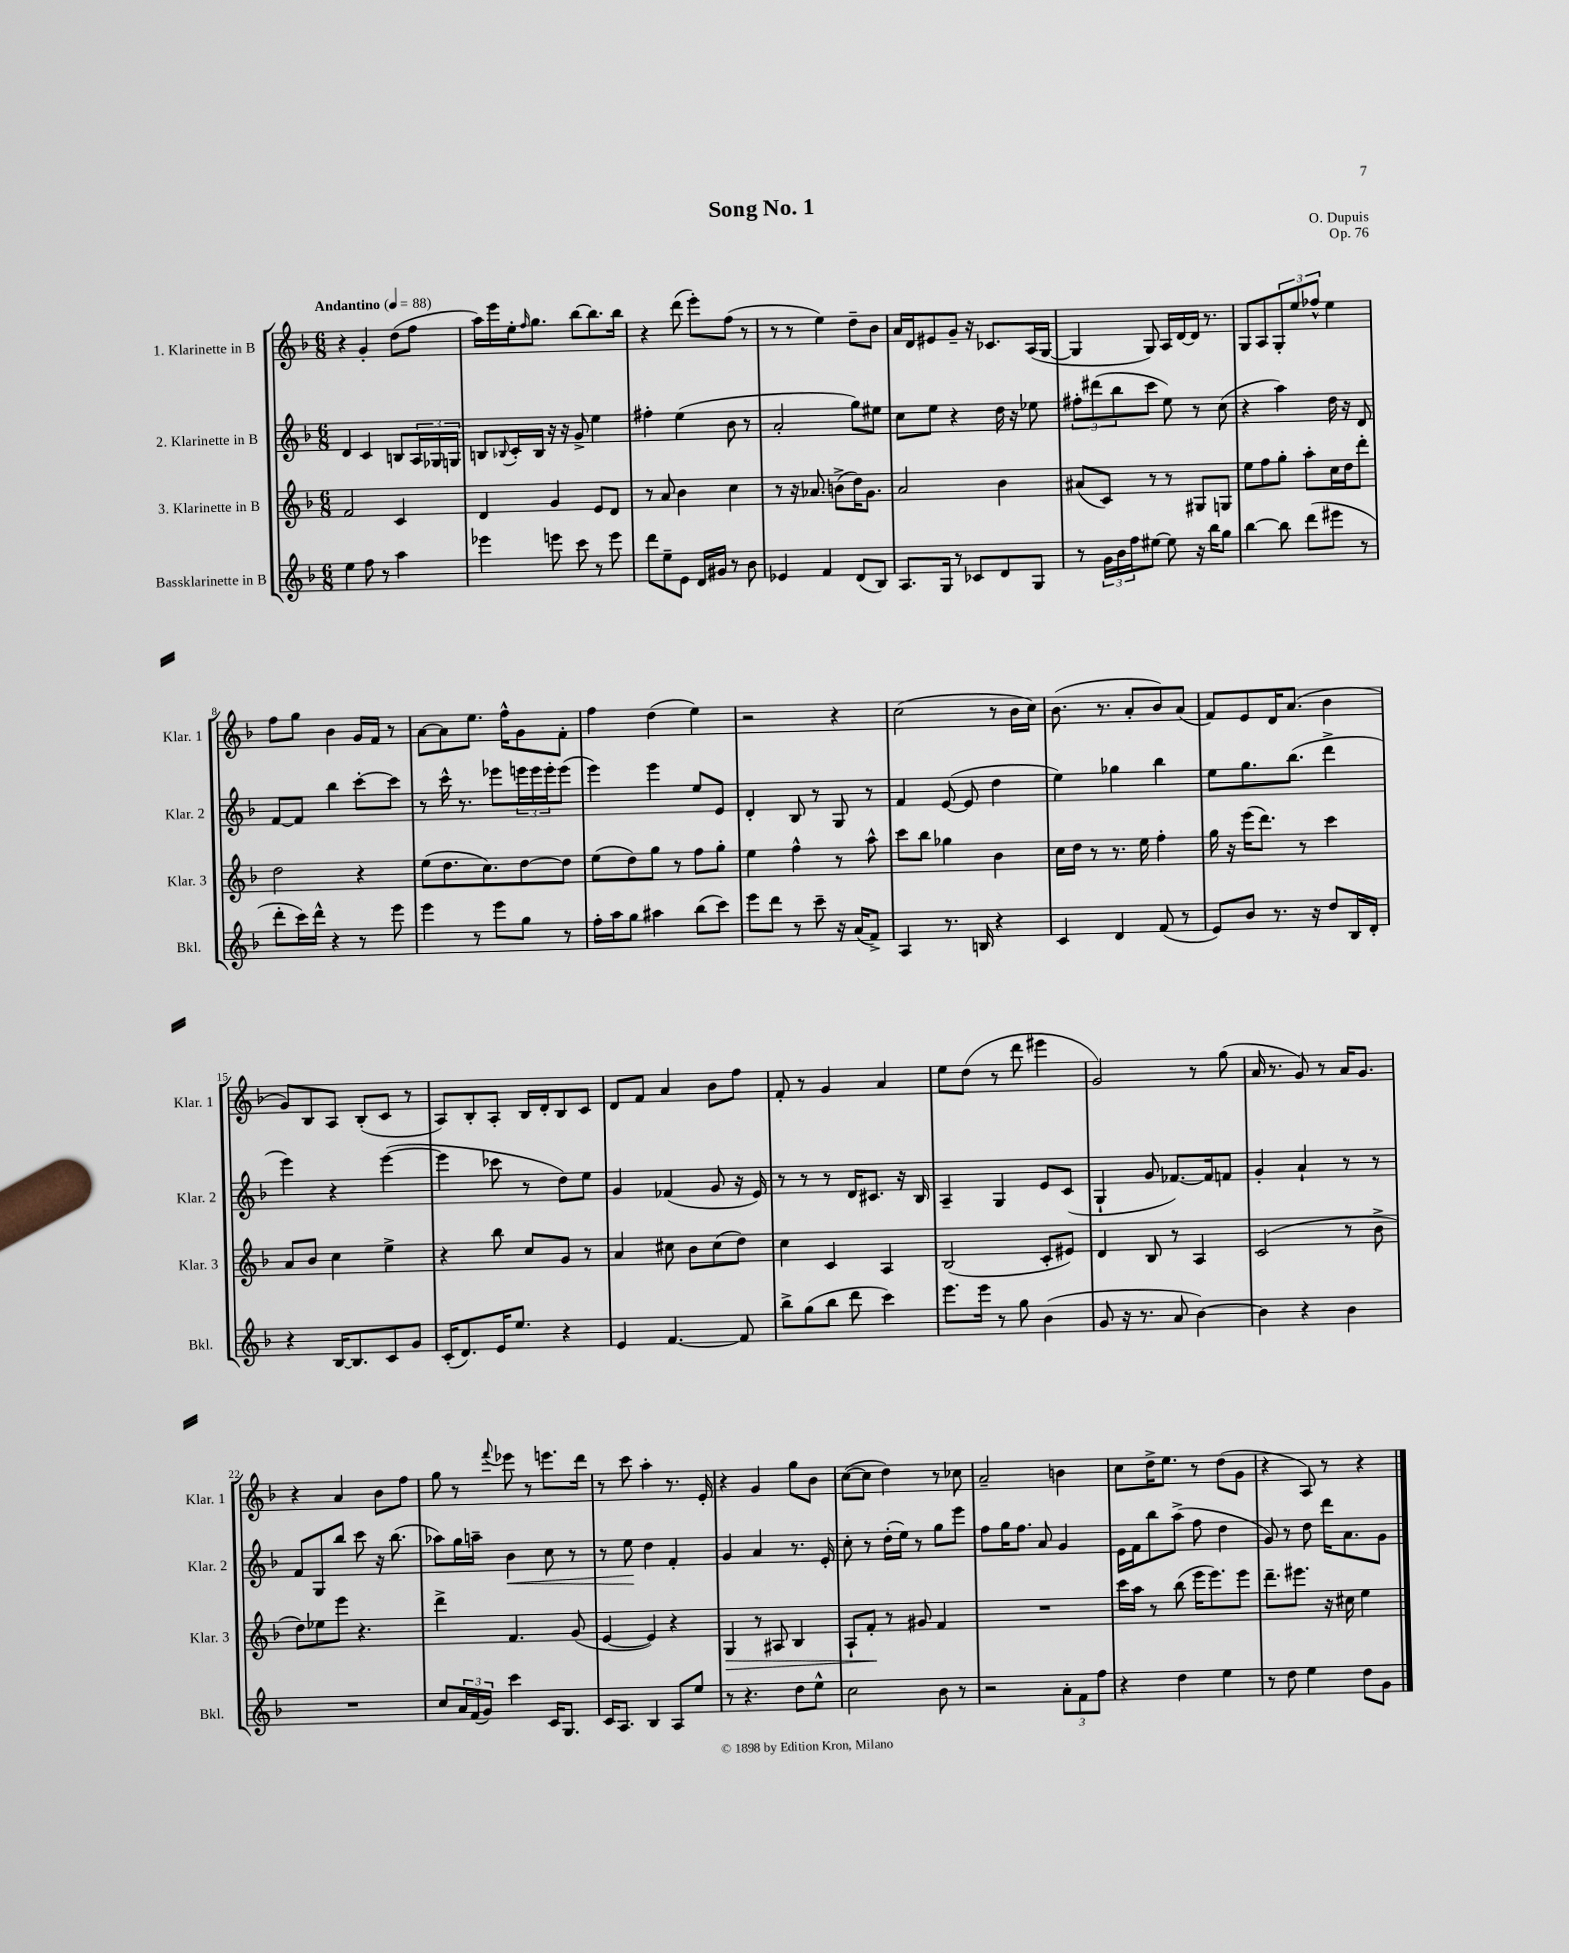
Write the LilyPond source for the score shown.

\header { title = "Song No. 1" composer = "O. Dupuis" opus = "Op. 76" }
<<
\new StaffGroup <<
\new Staff = "s0" \with { instrumentName = "1. Klarinette in B" shortInstrumentName = "Klar. 1" } {
    \clef treble \key f \major \numericTimeSignature \time 6/8 \tempo "Andantino" 4 = 88
    r4 g'4-. d''8( f''8 |
    a''16) e'''16 e''16-. \grace { f''16 } g''8. bes''8~ bes''8. bes''16 |
    r4 d'''8( e'''8-.) f''8( r8 |
    r8 r8 e''4) d''8-- bes'8 |
    a'16 d'16 eis'8 g'8-- r16 ces'8. a16( g16~ |
    g4 g8) a16 d'16~ d'16 r8. |
    g8 a8 \tuplet 3/2 { g8-. e''8 fes''8-^ } e''4 |
    f''8 g''8 bes'4 g'16 f'16 r8 |
    a'8~ a'8 e''8. f''16-^ g'8 f'8-. |
    f''4 d''4( e''4) |
    r2 r4 |
    c''2( r8 bes'16 c''16) |
    bes'8.( r8. a'8-. bes'8) a'8( |
    f'8) e'8 d'16 a'8.( bes'4 |
    g'8) bes8 a8 bes8-.( c'8 r8 |
    a8) bes8-. a8-. bes16 d'16-. bes8 c'8 |
    d'8 f'8 a'4 bes'8 f''8 |
    f'8-. r8 g'4 a'4 |
    e''8 d''8( r8 d'''8 eis'''4 |
    g'2) r8 g''8( |
    a'16 r8. g'8) r8 a'16 g'8. |
    r4 a'4 bes'8 f''8 |
    g''8 r8 \appoggiatura { f'''8 } ees'''8 r8 e'''8. d'''16 |
    r8 c'''8 a''4-. r8. e'16-. |
    r4 g'4 g''8 bes'8 |
    c''8~( c''8 d''4) r8 ces''8 |
    a'2-- b'4 |
    c''8 d''16-> e''8. r8 d''8( g'8 |
    r4 a8) r8 r4 \bar "|." |
}
\new Staff = "s1" \with { instrumentName = "2. Klarinette in B" shortInstrumentName = "Klar. 2" } {
    \clef treble \key f \major \numericTimeSignature \time 6/8
    d'4 c'4 b8 \tuplet 3/2 { a16 ges16 g16 } |
    b8 \appoggiatura { bes8 } c'16-. bes16 r16 r16 g'8-> e''4 |
    fis''4-. e''4( bes'8 r8 |
    a'2-. g''8) eis''8 |
    c''8 e''8 r4 d''16 r16 ees''8 |
    \tuplet 3/2 { fis''8-. dis'''8( bes''8 } c'''8 e''8) r8 c''8( |
    r4 a''4) d''16 r16 d'8 |
    f'8~ f'8 bes''4 c'''8~-. c'''8 |
    r8 c'''16-^ r8. ees'''8 \tuplet 3/2 { e'''16 e'''16 e'''16-. } e'''8( |
    e'''4) e'''4 e''8 e'8 |
    d'4-. bes8 r8 g8 r8 |
    f'4 e'8~( e'8 d''4 |
    e''4) ges''4 bes''4 |
    e''8 g''8. bes''8.( d'''4-> |
    e'''4) r4 e'''4~( |
    e'''4 ces'''8 r8 d''8) e''8 |
    g'4 fes'4( g'8 r16 e'16) |
    r8 r8 r8 d'16 cis'8. r16 bes16 |
    a4-- g4 e'8 c'8( |
    g4-! g'8 fes'8.~) fes'16 f'8 |
    g'4-. a'4-! r8 r8 |
    f'8 g8 bes''8 c'''8 r16 bes''8.( |
    aes''8) g''16 a''16-- bes'4\< c''8 r8 |
    r8 e''8\! d''4 f'4-. |
    g'4 a'4 r8. e'16-. |
    c''8-. r8 d''16-.( e''16) r8 g''8 e'''8 |
    f''8 g''16 f''8. a'8 g'4 |
    e'16 f'16 bes''8 a''8->( f''8 d''4 |
    g'8) r8 d''8 d'''16 a'8. g'8 \bar "|." |
}
\new Staff = "s2" \with { instrumentName = "3. Klarinette in B" shortInstrumentName = "Klar. 3" } {
    \clef treble \key f \major \numericTimeSignature \time 6/8
    f'2 c'4 |
    d'4 g'4 e'8 d'8 |
    r8 a'8 bes'4 c''4 |
    r8 r16 aes'8. b'8->( d''16) g'8. |
    a'2 bes'4 |
    ais'8( c'8) r8 r8 gis8 g8 |
    e''8 f''8 g''8-. a''8-. c''16 d''16 d'''8-. |
    d''2 r4 |
    e''8( d''8. c''8.) d''8~ d''8 |
    e''8( d''8) g''8 r8 f''8 g''8-. |
    e''4 f''4-^ r8 a''8-^ |
    c'''8 bes''8 ges''4 bes'4 |
    c''16 d''16 r8 r8. e''16 f''4-. |
    g''16 r16 e'''16( d'''8.) r8 c'''4 |
    a'8 bes'8 c''4 e''4-> |
    r4 bes''8 c''8 g'8 r8 |
    a'4 cis''8 bes'8 cis''8( d''8) |
    c''4 c'4 a4 |
    bes2( c'8-. eis'8) |
    d'4 bes8 r8 a4 |
    c'2( r8 bes'8-> |
    d''8) ees''8 e'''8 r4. |
    d'''4-> f'4. g'8( |
    e'4~ e'4) r4 |
    g4\> r8 ais8 bes4 |
    a8-! f'8-.\! r8 gis'8 f'4 |
    R2. |
    c'''16 a''16 r8 bes''8( e'''16 e'''8.) e'''8 |
    d'''8.-- eis'''8. r16 cis''16 e''4 \bar "|." |
}
\new Staff = "s3" \with { instrumentName = "Bassklarinette in B" shortInstrumentName = "Bkl." } {
    \clef treble \key f \major \numericTimeSignature \time 6/8
    e''4 f''8 r8 a''4 |
    ees'''4 e'''8 c'''8 r8 e'''8 |
    d'''8 e''8-- e'8 d'16 gis'16 r8 bes'8 |
    ees'4 f'4 d'8( bes8) |
    a8. g16 r8 ces'8 d'8 g8 |
    r8 \tuplet 3/2 { g'16 bes'16 f''16 } eis''8~ eis''8 r16 bes''16 g''8 |
    bes''4~ bes''8 d'''8( eis'''8 r8 |
    d'''8-. c'''16) d'''16-^ r4 r8 e'''8 |
    e'''4 r8 e'''8 g''8 r8 |
    f''16-. a''16 g''8 ais''4 bes''8( c'''8) |
    e'''8 d'''8 r8 c'''8-- r16 a'16( f'8->) |
    a4 r8. b16 r4 |
    c'4 d'4 f'8( r8 |
    e'8) bes'8 r8. r16 d''8 bes16 d'16-. |
    r4 bes16~ bes8. c'8 g'8 |
    c'16-.( d'8.) e'16 e''8. r4 |
    e'4 f'4.~ f'8 |
    bes''8-> g''8( bes''8 d'''8 c'''4) |
    e'''8. e'''16 r8 g''8 bes'4( |
    g'8 r16 r8. a'8 bes'4~) |
    bes'4 r4 bes'4 |
    R2. |
    c''8 \tuplet 3/2 { a'16 f'16( g'16) } c'''4 c'16 g8. |
    c'16 a8. bes4 a8 e''8 |
    r8 r4. d''8 e''8-^ |
    c''2 bes'8 r8 |
    r2 \tuplet 3/2 { a'8-. f'8 f''8 } |
    r4 d''4 e''4 |
    r8 d''8 e''4 d''8 g'8 \bar "|." |
}
>>
>>
